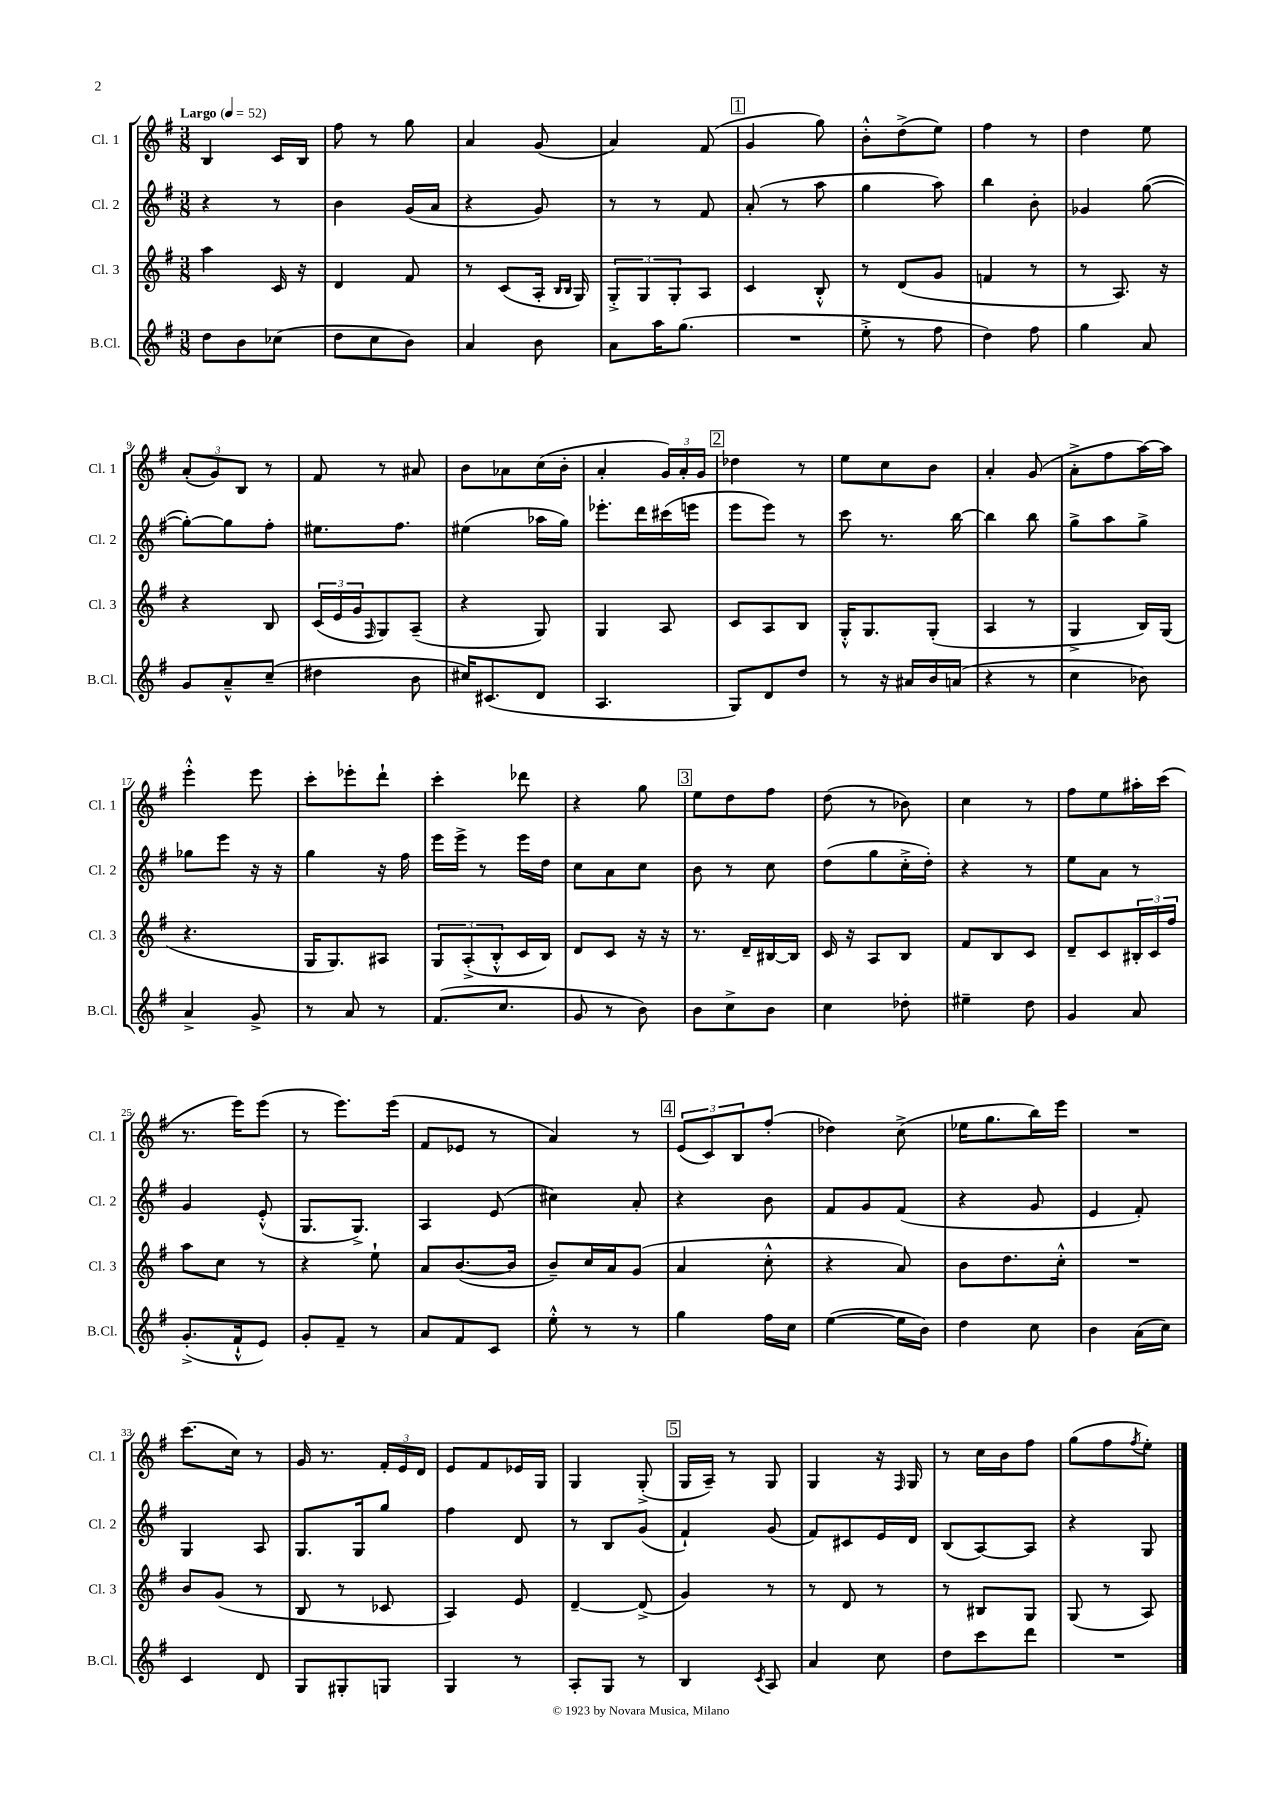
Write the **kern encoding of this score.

**kern	**kern	**kern	**kern
*part4	*part3	*part2	*part1
*staff4	*staff3	*staff2	*staff1
*I"B.Cl.	*I"Cl. 3	*I"Cl. 2	*I"Cl. 1
*I'B.Cl.	*I'Cl. 3	*I'Cl. 2	*I'Cl. 1
*clefG2	*clefG2	*clefG2	*clefG2
*k[f#]	*k[f#]	*k[f#]	*k[f#]
*M3/8	*M3/8	*M3/8	*M3/8
*MM52	*MM52	*MM52	*MM52
=1	=1	=1	=1
!	!	!	!LO:TX:a:B:t=Largo
8dd\L	4aa\	4r	4B/
8b\	.	.	.
(8cc-X\J	16c/	8r	16c/LL
.	16r	.	16B/JJ
=2	=2	=2	=2
8dd\L	4d/	4b\	8ff#\
8cc\	.	.	8r
8b\J)	8f#/	(16g/LL	8gg\
.	.	16a/JJ	.
=3	=3	=3	=3
4a/	8r	4r	4a/
.	(8c/L	.	.
8b\	16A'/Jk	8g/)	(8g/
.	16qqB/LL	.	.
.	16qqB/JJ	.	.
.	16G/)	.	.
=4	=4	=4	=4
8a\L	12G'^/L	8r	4a/)
.	12G/	.	.
16aa\K	.	8r	.
.	12G'/	.	.
(8.gg\J	.	.	.
.	8A/J	8f#/	(8f#/
!!LO:REH:place=s1:t=1
=5	=5	=5	=5
4.r	4c/	(8a'/	4g/
.	.	8r	.
.	8B'^^/	8aa\	8gg\)
=6	=6	=6	=6
8ee'^\	8r	4gg\	8b'^^\L
8r	(8d/L	.	(8dd^\
8ff#\	8g/J	8aa\)	8ee\J)
=7	=7	=7	=7
4dd\)	4fn/	4bb\	4ff#\
8ff#\	8r	8b'\	8r
=8	=8	=8	=8
4gg\	8r	4g-X/	4dd\
.	8.A/)	.	.
8a/	.	([8gg\	8ee\
.	16r	.	.
!!LO:LB:g=z
=9	=9	=9	=9
8g/L	4r	8gg'\L_)	(12a'/L
.	.	.	12g/)
8a~^^/	.	8gg\]	.
.	.	.	12B/J
(8cc~/J	8B/	8ff#'\J	8r
=10	=10	=10	=10
4dd#X\	(24c/LL	8.ee#X\L	8f#/
.	24e/	.	.
.	24g/J	.	.
.	16qqF#/	.	.
.	8G/)	.	8r
.	.	8.ff#\J	.
8b\	(8A~/J	.	8a#X/
=11	=11	=11	=11
16cc#X/KL)	4r	(4ee#X\	8b\L
(8.c#X/	.	.	.
.	.	.	8a-X\
8d/J	8G/)	16aa-X\LL	(16cc\L
.	.	16gg\JJ)	16b'\JJ
=12	=12	=12	=12
4.A/	4G/	8.eee-X'\L	4a'/
.	.	16ddd\L	.
.	8A/	(16ccc#X\	24g/LL)
.	.	.	24a'/
.	.	16eeen\JJ	.
.	.	.	24g/JJ
!!LO:REH:place=s1:t=2
=13	=13	=13	=13
8G/L)	8c/L	8eee\L	4dd-X\
8d/	8A/	8eee\J)	.
8dd/J	8B/J	8r	8r
=14	=14	=14	=14
8r	16G'^^/KL	8ccc\	8ee\L
.	8.G/	.	.
16r	.	8.r	8cc\
16a#X/LL	.	.	.
16b/	(8G'/J	.	8b\J
(16an/JJ	.	[16bb\	.
=15	=15	=15	=15
4r	4A/	4bb\]	4a'/
8r	8r	8bb\	(8g/
=16	=16	=16	=16
4cc\	4G^/	8gg^\L	8a'^\L
.	.	8aa\	8ff#\
8b-X\)	16B/LL)	8gg^\J	[16aa\L)
.	(16G/JJ	.	16aa\JJ]
!!LO:LB:g=z
=17	=17	=17	=17
4a^/	4.r	8gg-X\L	4eee'^^\
.	.	8eee\J	.
8g^/	.	16r	8eee\
.	.	16r	.
=18	=18	=18	=18
8r	16G/KL	4gg\	8ccc'\L
.	8.G/)	.	.
8a/	.	.	8eee-X'\
8r	8A#X/J	16r	8ddd`\J
.	.	16ff#\	.
=19	=19	=19	=19
(8.f#/L	12G/L	16eee\LL	4ccc'\
.	.	16eee^\JJ	.
.	(12A'^/	.	.
.	.	8r	.
.	12B'^^/	.	.
8.cc/J	.	.	.
.	16c/L	16eee\LL	8ddd-X\
.	16B/JJ)	16dd\JJ	.
=20	=20	=20	=20
8g/	8d/L	8cc\L	4r
8r	8c/J	8a\	.
8b\)	16r	8cc\J	8gg\
.	16r	.	.
!!LO:REH:place=s1:t=3
=21	=21	=21	=21
8b\L	8.r	8b\	8ee\L
8cc^\	.	8r	8dd\
.	16d~/LL	.	.
8b\J	[16B#X/	8cc\	8ff#\J
.	16B#/JJ]	.	.
=22	=22	=22	=22
4cc\	16c/	(8dd\L	(8dd\
.	16r	.	.
.	8A/L	8gg\	8r
8dd-X'\	8B/J	16cc'^\L	8b-X\)
.	.	16dd'\JJ)	.
=23	=23	=23	=23
4ee#X~\	8f#/L	4r	4cc\
.	8B/	.	.
8dd\	8c/J	8r	8r
=24	=24	=24	=24
4g/	8d~/L	8ee\L	8ff#\L
.	8c/	8a\J	8ee\
8a/	24B#X'/L	8r	16aa#X'\L
.	24c/	.	.
.	.	.	(16ccc\JJ
.	24ff#/JJ	.	.
!!LO:LB:g=z
=25	=25	=25	=25
(8.g'^/L	8aa\L	4g/	8.r
.	8cc\J	.	.
16f#`^^/k	.	.	16eee\KL)
8e/J)	8r	(8e'^^/	(8eee\J
=26	=26	=26	=26
8g'/L	4r	8.G/L	8r
8f#~/J	.	.	8.eee\L)
.	.	8.G^/J)	.
8r	8ee`\	.	.
.	.	.	(16eee\Jk
=27	=27	=27	=27
8a/L	8a/L	4A/	8f#/L
8f#/	([8.b/	.	8e-X/J
8c/J	.	(8e/	8r
.	16b/Jk]	.	.
=28	=28	=28	=28
8ee'^^\	8b~/L)	4cc#X\)	4a/)
8r	16cc/L	.	.
.	16a/J	.	.
8r	(8g/J	8a'/	8r
!!LO:REH:place=s1:t=4
=29	=29	=29	=29
4gg\	4a/	4r	(12e/L
.	.	.	12c/)
.	.	.	12B/
16ff#\LL	8cc'^^\	8b\	(8ff#'/J
16cc\JJ	.	.	.
=30	=30	=30	=30
([4ee\	4r	8f#/L	4dd-X\)
.	.	8g/	.
16ee\LL]	8a/)	(8f#/J	(8cc^\
16b\JJ)	.	.	.
=31	=31	=31	=31
4dd\	8b\L	4r	16ee-X\KL
.	.	.	8.gg\
.	8.dd\	.	.
8cc\	.	8g/	16bb\L)
.	16cc'^^\Jk	.	16eee\JJ
=32	=32	=32	=32
4b\	4.r	4e/	4.r
(16a\LL	.	8f#'/)	.
16cc\JJ)	.	.	.
!!LO:LB:g=z
=33	=33	=33	=33
4c/	8b/L	4G/	(8.ccc\L
.	(8g/J	.	.
.	.	.	16cc\Jk)
8d/	8r	8A/	8r
=34	=34	=34	=34
8G/L	8B/	8.G/L	16g/
.	.	.	8.r
8G#X'/	8r	.	.
.	.	16G/k	.
8Gn/J	8c-X/	8gg/J	24f#'/LL
.	.	.	24e/
.	.	.	24d/JJ
=35	=35	=35	=35
4G/	4A/)	4ff#\	8e/L
.	.	.	8f#/
8r	8e/	8d/	16e-X/L
.	.	.	16G/JJ
=36	=36	=36	=36
8A'/L	[4d~/	8r	4G/
8G/J	.	8B/L	.
8r	(8d^/]	(8g/J	(8G'^/
!!LO:REH:place=s1:t=5
=37	=37	=37	=37
4B/	4g/)	4f#`/)	16G/LL
.	.	.	16A~/JJ)
.	.	.	8r
8qc/	.	.	.
8A/	8r	(8g/	8G/
=38	=38	=38	=38
4a/	8r	8f#/L)	4G/
.	8d/	8c#X/	.
8cc\	8r	16e/L	16r
.	.	.	16qqF#/
.	.	16d/JJ	16G/
=39	=39	=39	=39
8dd\L	8r	(8B/L	8r
8ccc\	8B#X/L	[8A/)	16cc\LL
.	.	.	16b\J
8ddd\J	8G/J	8A/J]	8ff#\J
=40	=40	=40	=40
4.r	(8G/	4r	(8gg\L
.	8r	.	8ff#\
.	.	.	8qff#/
.	8A/)	8G/	8ee'\J)
==	==	==	==
*-	*-	*-	*-
